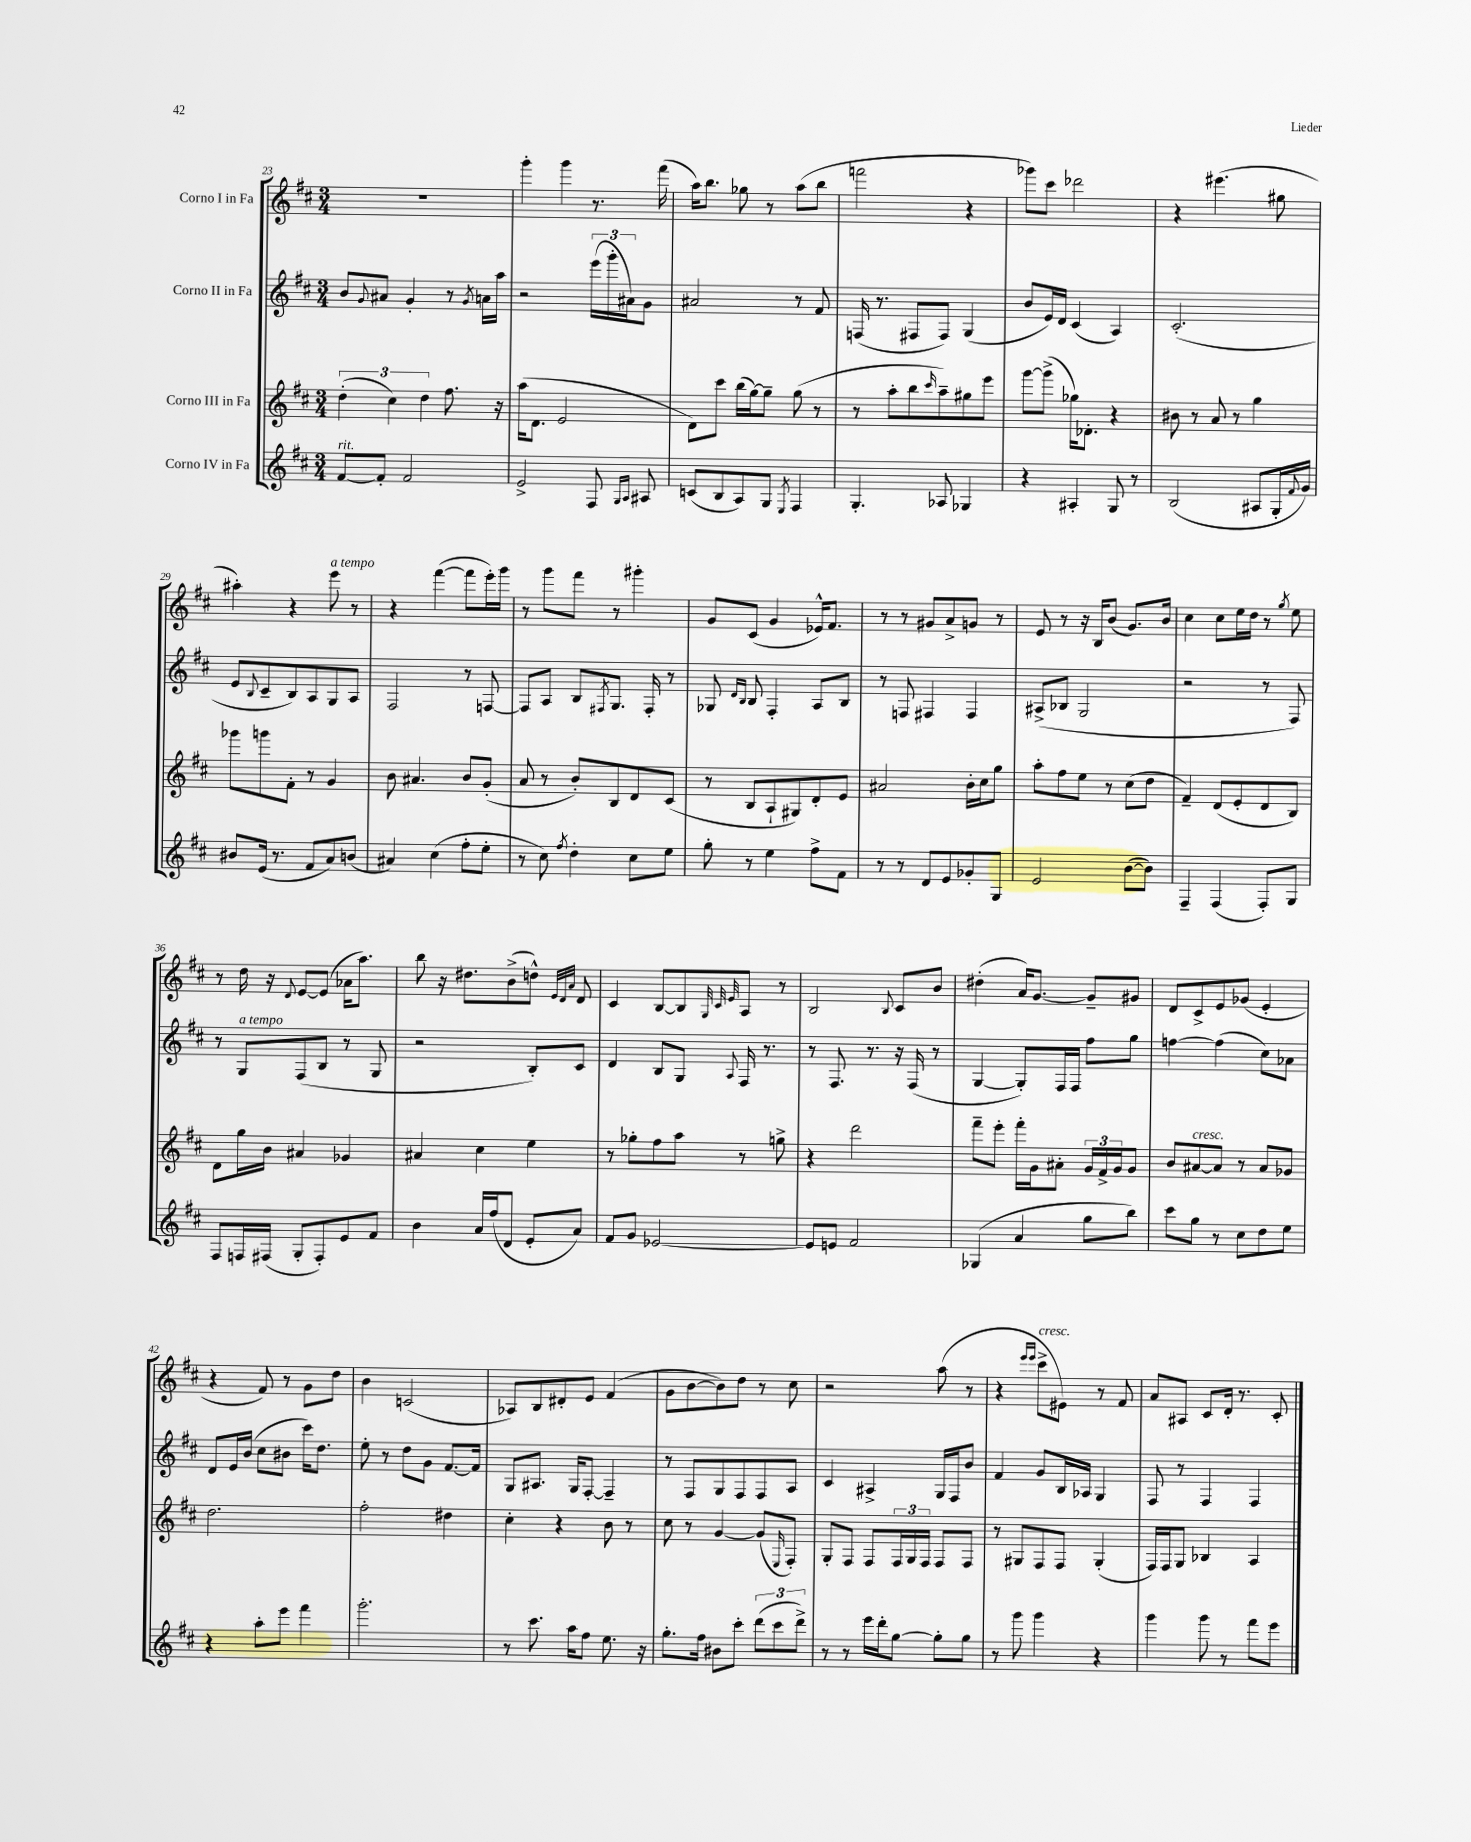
<<
\new StaffGroup <<
\new Staff = "s0" \with { instrumentName = "Corno I in Fa" } {
    \clef treble \key d \major \numericTimeSignature \time 3/4
    R2. |
    g'''4-. g'''4 r8. fis'''16( |
    a''16) b''8. ges''8 r8 a''8( b''8 |
    f'''2 r4 |
    ges'''8) cis'''8 des'''2 |
    r4 eis'''4.( gis''8 |
    ais''4-.) r4 e'''8^\markup { \italic "a tempo" } r8 |
    r4 fis'''4~( fis'''8 e'''16-.) g'''16 |
    r8 g'''8 fis'''8 r8 gis'''4-. |
    g'8 cis'8( g'4 ees'16-^) fis'8. |
    r8 r8 gis'8 a'8-> g'8 r8 |
    e'8 r8 r16 b16 b'8( g'8.) b'16 |
    cis''4 cis''8 e''16 d''16 r8 \acciaccatura { g''8 } e''8 |
    r8 d''16 r16 \appoggiatura { d'8 } e'8~ e'8( aes'16 a''8.) |
    b''8 r16 dis''8. b'8->( d''8-^) \grace { e'32 d'32 a'32 } d'8 |
    cis'4 b8~ b8 \grace { g32 cis'32 e'32 } a8 r8 |
    b2 \appoggiatura { b8 } cis'8 b'8 |
    dis''4-.( a'16) g'8.~ g'8-- gis'8 |
    d'8 cis'8-> e'8 ges'8( e'4-. |
    r4 fis'8) r8 g'8 d''8 |
    b'4 c'2( |
    aes8) b8 dis'8-. e'8 fis'4( |
    g'8 b'8~ b'8) d''8 r8 cis''8 |
    r2 a''8( r8 |
    r4 \grace { e'''16 e'''16 } cis'''8->^\markup { \italic "cresc." } eis'8) r8 fis'8 |
    a'8 ais8 cis'8 d'16-. r8. cis'8-. \bar "|." |
}
\new Staff = "s1" \with { instrumentName = "Corno II in Fa" } {
    \clef treble \key d \major \numericTimeSignature \time 3/4
    b'8 \appoggiatura { g'8 } ais'8 g'4-. r8 \acciaccatura { g'8 } a'16 a''16 |
    r2 \tuplet 3/2 { e'''16( g'''16-. ais'16) } g'8 |
    ais'2 r8 fis'8 |
    f16( r8. fis8 fis8) g4( |
    b'8 e'16) d'16 cis'4( a4) |
    cis'2.-.( |
    e'8 \appoggiatura { b8 } cis'8-- b8) a8 g8 a8 |
    fis2 r8 f8~ |
    f8 a8 b8 \acciaccatura { fis8 } g8. fis16-. r8 |
    ges8 \grace { d'16 b16 } b8 fis4-. a8 b8 |
    r8 f8 fis4 fis4 |
    ais8->( bes8 g2 |
    r2 r8 fis8) |
    r8 g8^\markup { \italic "a tempo" } fis8( b8 r8 g8 |
    r2 b8-.) cis'8 |
    d'4 b8 g8 \appoggiatura { a8 } fis16 r8. |
    r8 fis8. r8. r16 fis16( r8 |
    g4~ g8-.) fis16 fis16 fis''8 g''8 |
    f''4~ f''4( cis''8) aes'8 |
    d'8 e'16 b'16( cis''8 bis'8 cis'''16) d''8. |
    e''8-. r8 d''8 g'8 fis'8.~ fis'16 |
    g8 ais8. g16 fis8~-. fis4-- |
    r8 fis8 g8 fis8 fis8 a8 |
    cis'4 ais4-> g16 fis16 b'8 |
    fis'4 g'8 b16 aes16 g4 |
    fis8 r8 fis4 fis4 \bar "|." |
}
\new Staff = "s2" \with { instrumentName = "Corno III in Fa" } {
    \clef treble \key d \major \numericTimeSignature \time 3/4
    \tuplet 3/2 { d''4-.( cis''4) d''4 } fis''8. r16 |
    a''16( d'8. e'2 |
    d'8) cis'''8 b''16( g''16~) g''8-- g''8( r8 |
    r8 a''8-. b''8 \grace { cis'''16 } a''8--) gis''8 e'''8 |
    g'''8~ g'''8->( ges''16) des'8.-. r4 |
    bis'8 r8 a'8 r8 g''4 |
    ges'''8 g'''8 fis'8-. r8 g'4 |
    b'8 ais'4. b'8 g'8-.( |
    a'8 r8 b'8-.) b8 d'8 cis'8( |
    r8 b8 a8-! gis8) d'8-. e'8 |
    ais'2 b'16-. cis''16 g''8 |
    a''8-. fis''8 e''8 r8 cis''8( d''8 |
    fis'4--) d'8( e'8-. d'8 b8) |
    d'8 g''16 b'16 ais'4 ges'4 |
    ais'4 cis''4 e''4 |
    r8 ges''8-. fis''8 a''8 r8 g''8-> |
    r4 d'''2 |
    fis'''8-- e'''8-. fis'''16-. g'16 ais'8-. \tuplet 3/2 { g'16 fis'16-> g'16 } g'8 |
    b'8 ais'8~^\markup { \italic "cresc." } ais'8 r8 ais'8 ges'8 |
    d''2. |
    fis''2-. dis''4 |
    cis''4-. r4 b'8 r8 |
    cis''8 r8 g'4~ g'8( \grace { e16 } fis8-.) |
    g8-. fis8 fis8 \tuplet 3/2 { fis16 g16 fis16 } fis8 fis8 |
    r8 gis8 fis8 fis8 gis4-.( |
    fis16) fis16 g8 bes4 a4 \bar "|." |
}
\new Staff = "s3" \with { instrumentName = "Corno IV in Fa" } {
    \clef treble \key d \major \numericTimeSignature \time 3/4
    fis'8~^\markup { \italic "rit." } fis'8-. fis'2 |
    e'2-> fis8 \grace { g16 a16 } ais8 |
    c'8( b8 a8) g8 \acciaccatura { e8 } fis4 |
    g4.-. aes8 ges4 |
    r4 ais4-. g8 r8 |
    b2( ais8 g16-. \appoggiatura { fis'8 } g'16) |
    bis'8 e'16( r8. fis'8 a'8) b'8( |
    ais'4) cis''4( fis''8-. e''8-. |
    r8 cis''8) \acciaccatura { fis''8 } d''4-. cis''8 e''8 |
    g''8-. r8 e''4 fis''8-> fis'8 |
    r8 r8 d'8 e'8 ges'8-. g8 |
    e'2 b'8~( b'8) |
    fis4-- fis4( fis8-.) g8 |
    fis8 f16 fis16( g8-. fis8-.) e'8 fis'8 |
    b'4 a'16 fis''16( d'8 e'8-. a'8) |
    fis'8 g'8 ees'2~ |
    ees'8 e'8 fis'2 |
    ges4( a'4 g''8 b''8) |
    cis'''8 g''8 r8 cis''8 d''8 e''8 |
    r4 a''8-. e'''8 fis'''4 |
    g'''2.-. |
    r8 cis'''8. a''16 fis''8 e''8. r16 |
    g''8.-. fis''16 bis'8 cis'''8-. \tuplet 3/2 { d'''8( cis'''8 d'''8->) } |
    r8 r8 e'''16 d'''16-. g''8~ g''8-. g''8 |
    r8 g'''8 g'''4 r4 |
    g'''4 g'''8 r8 fis'''8 e'''8 \bar "|." |
}
>>
>>
\layout { \context { \Score currentBarNumber = #23 } }
